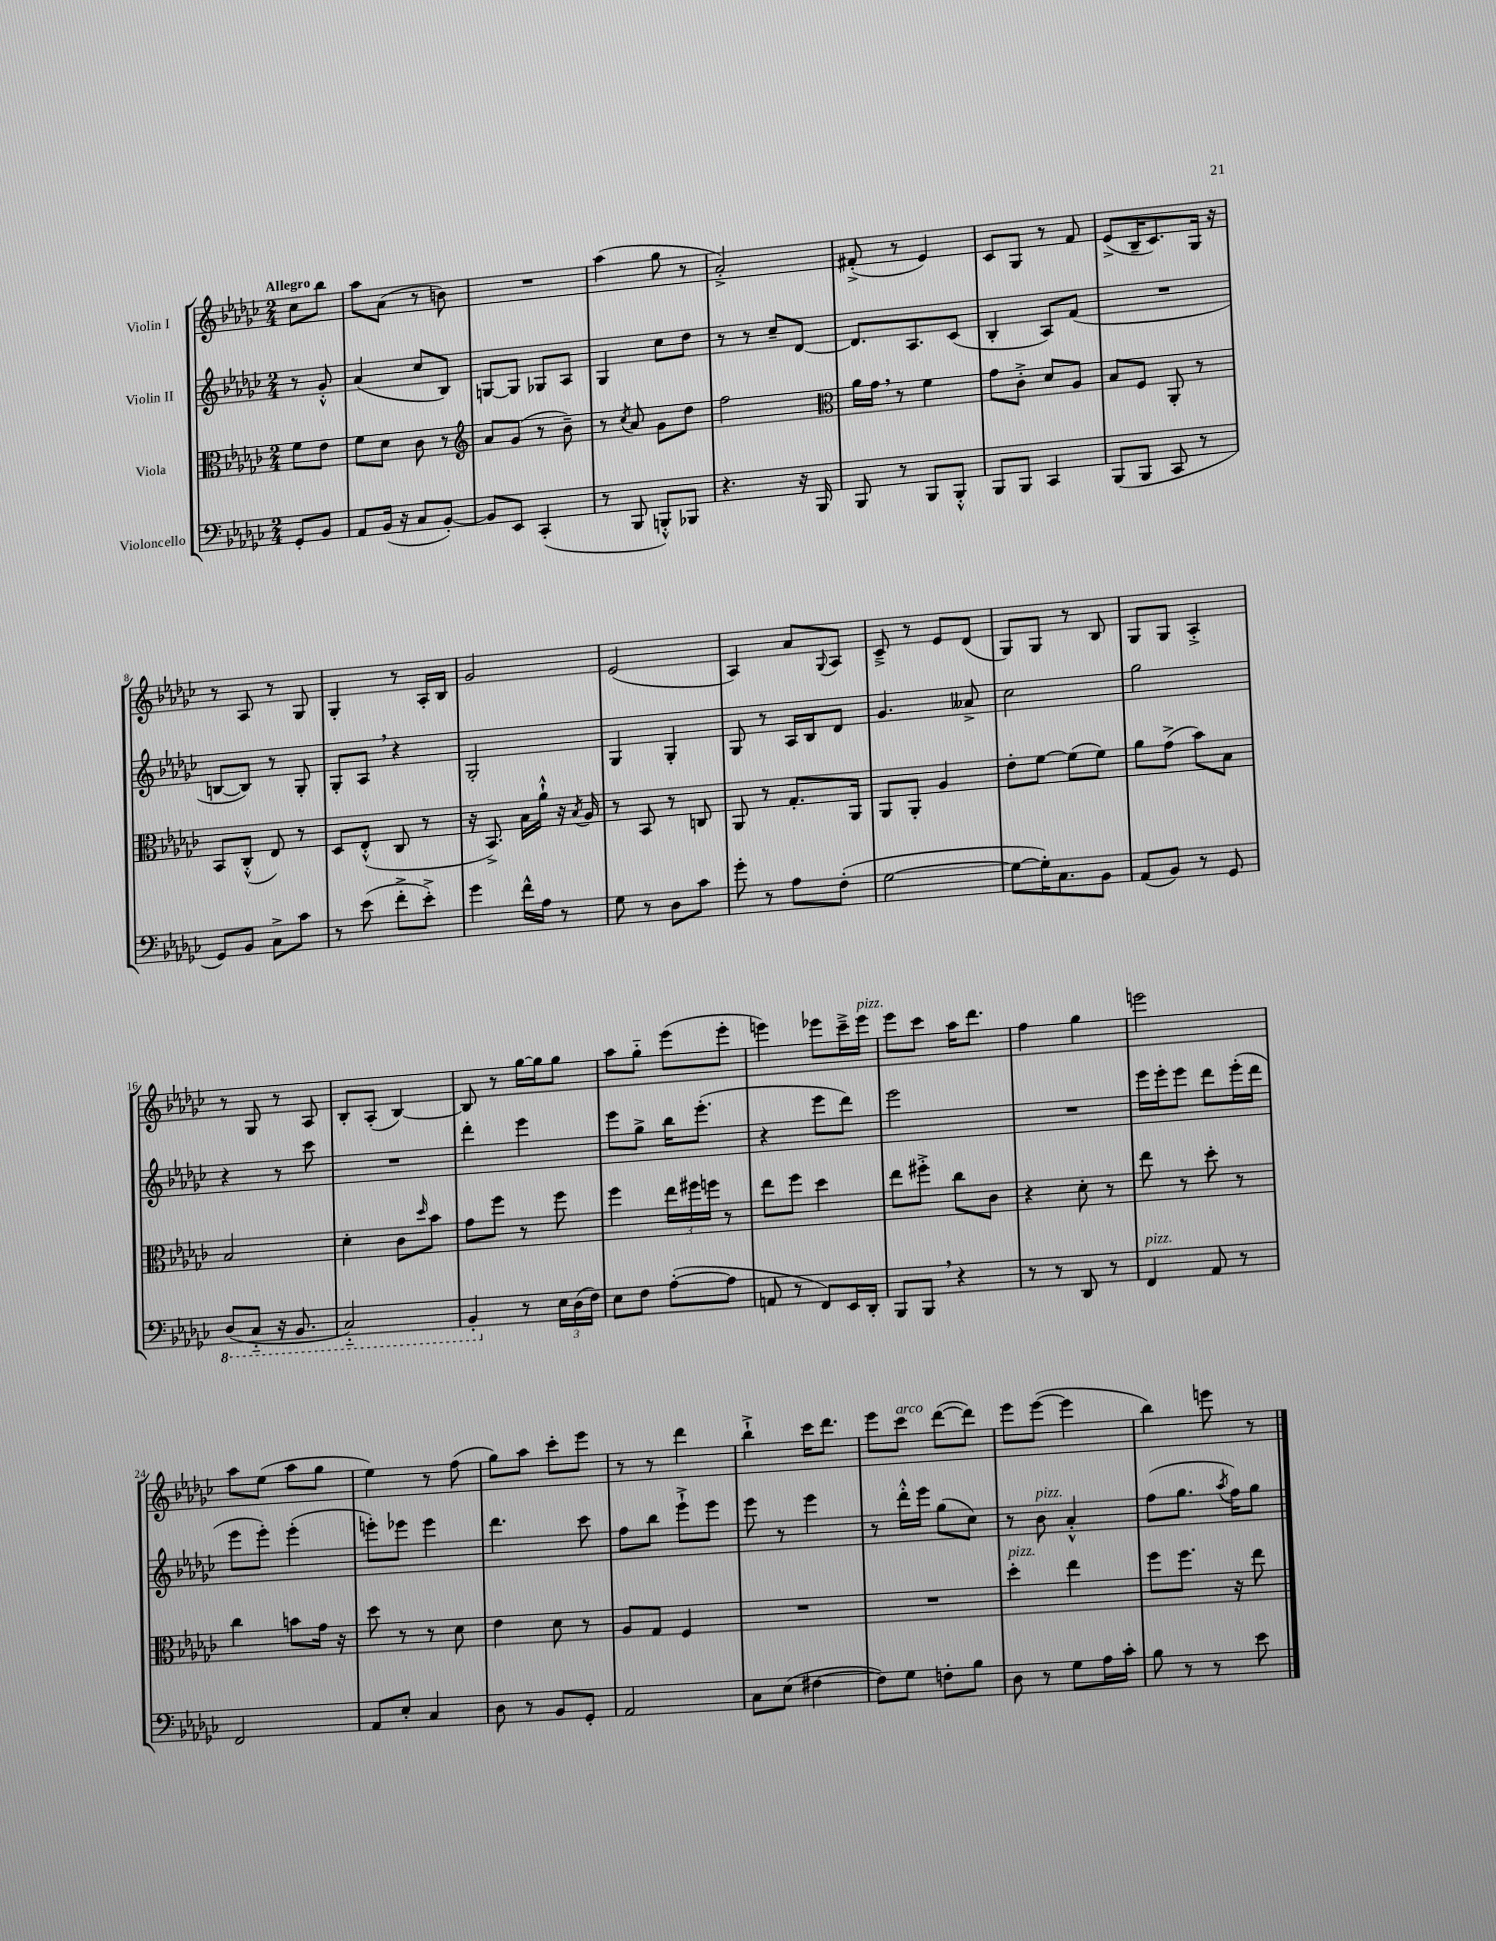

**kern	**kern	**kern	**kern
*part4	*part3	*part2	*part1
*staff4	*staff3	*staff2	*staff1
*I"Violoncello	*I"Viola	*I"Violin II	*I"Violin I
*clefF4	*clefC3	*clefG2	*clefG2
*k[b-e-a-d-g-c-]	*k[b-e-a-d-g-c-]	*k[b-e-a-d-g-c-]	*k[b-e-a-d-g-c-]
*M2/4	*M2/4	*M2/4	*M2/4
=	=	=	=
!	!	!	!LO:TX:a:B:t=Allegro
8GG-'/L	8f\L	8r	8cc-\L
8BB-/J	8e-\J	8g-'^^/	8bb-\J
=1	=1	=1	=1
8AA-/L	8f\L	(4a-/	8aa-\L
(16BB-/Jk	8d-\J	.	(8a-\J
16r	.	.	.
8C-/L	8c-\	8cc-/L	8r
[8BB-'/J)	8r	8B-/J)	8bn\)
=2	=2	=2	=2
*	*clefG2	*	*
8BB-/L]	8a-/L	[8Gn/L	2r
8EE-/J	(8g-/J	8G/J]	.
(4CC-'/	8r	8G-X/L	.
.	8b-~\)	8A-/J	.
=3	=3	=3	=3
8r	8r	4G-/	(4aa-\
.	8qcc-/	.	.
8BBB-/	8a-/	.	.
8BBBn'^^/L)	8g-\L	8cc-\L	8gg-\
8BBB-X/J	8dd-\J	8dd-\J	8r
=4	=4	=4	=4
4.r	2ff\	8r	2a-'^/)
.	.	8r	.
.	.	8cc-~/L	.
16r	.	[8d-/J	.
16BBB-/	.	.	.
=5	=5	=5	=5
*	*clefC3	*	*
8BBB-/	16a-\LL	8.d-/L]	(8f#X'^/
.	16g-,\JJ	.	.
8r	8r	.	8r
.	.	8.A-/	.
8BBB-/L	4f\	.	4e-/)
8BBB-'^^/J	.	(8c-/J	.
=6	=6	=6	=6
8BBB-/L	8g-\L	4B-'/	8c-/L
8BBB-/J	8c-'^\J	.	8G-/J
4CC-/	8d-/L	8A-/L)	8r
.	8A-/J	(8f/J	8f/
=7	=7	=7	=7
(8BBB-/L	8B-/L	2r	(8e-^/L
8BBB-/J	8F/J	.	16B-~/K
.	.	.	8.c-/)
8CC-/	8AA-'/	.	.
8r	8r	.	16G-/Jk
.	.	.	16r
!!LO:LB:g=z
=8	=8	=8	=8
8GG-/L)	8BB-/L	[8Bn/L	8r
8BB-/J	(8C-'^^/J	8B/J])	8A-/
8C-^\L	8E-/)	8r	8r
8c-\J	8r	8G-'/	8G-/
=9	=9	=9	=9
8r	8D-/L	8G-'/L	4G-'/
(8e-\	(8E-'^^/J	8A-,/J	.
8f'^\L	8C-/	4r	8r
8e-'^\J)	8r	.	16A-'/LL
.	.	.	16B-/JJ
=10	=10	=10	=10
4g-\	16r	2G-'/	2g-/
.	8.BB-^/)	.	.
16f^^\LL	16B-\LL	.	.
16A-\JJ	16a-`^^\JJ	.	.
8r	16r	.	.
.	8qB-/	.	.
.	16A-/	.	.
=11	=11	=11	=11
8G-\	8r	4G-/	(2e-/
8r	8BB-/	.	.
8D-\L	8r	4G-'/	.
8c-\J	8Cn/	.	.
=12	=12	=12	=12
8g-'\	8AA-/	8G-/	4A-/)
8r	8r	8r	.
8A-\L	8.G-'/L	16A-/LL	8a-/L
.	.	16B-/J	.
.	.	.	8qqG-/
(8F'\J	.	8d-/J	8A-/J
.	16AA-/Jk	.	.
=13	=13	=13	=13
[2G-\	8AA-/L	4.g-/	8c-~^/
.	8AA-'/J	.	8r
.	4A-/	.	8e-/L
.	.	8a--X^/	(8d-/J
=14	=14	=14	=14
8G-\L_	8e-'\L	2cc-\	8G-/L)
16G-'\K])	[8f\J	.	8G-/J
8.C-\	.	.	.
.	(8f\L]	.	8r
8BB-\J	8f\J)	.	8B-/
=15	=15	=15	=15
(8AA-/L	8a-\L	2gg-\	8G-/L
8BB-/J)	(8g-^\J	.	8G-/J
8r	8b-\L)	.	4A-'^/
8GG-/	8B-\J	.	.
!!LO:LB:g=z
=16	=16	=16	=16
*8ba	*	*	*
(8DD-/L	2B-/	4r	8r
8CC-/J	.	.	8G-/
16r	.	8r	8r
8.BBB-/	.	.	.
.	.	8ccc-\	8A-/
=17	=17	=17	=17
2CC-/)	4d-'\	2r	8B-'/L
.	.	.	(8A-'/J
.	8c-\L	.	[4B-/)
.	16qqdd-/	.	.
.	8b-\J	.	.
=18	=18	=18	=18
4BBB-'/	8g-\L	4ddd-'\	8B-/]
.	8ff\J	.	8r
*X8ba	*	*	*
8r	8r	4eee-\	[16gg-\LL
.	.	.	16gg-\J]
24E-\LL	8ff\	.	8gg-\J
(24D-\	.	.	.
24F\JJ)	.	.	.
=19	=19	=19	=19
8E-\L	4ff\	8eee-\L	8aa-\L
8F\J	.	8gg-^\J	8gg-\J
([8A-'\L	24ee-\LL	16bb-\KL	(8eee-\L
.	24ff#X\	.	.
.	.	(8.eee-'\J	.
.	24ffn\JJ	.	.
8A-\J]	8r	.	8eee-'\J
=20	=20	=20	=20
8AAn/	8ee-\L	4r	4eeen\)
8r	8ff\J	.	.
8FF/L)	4dd-\	8eee-\L	8eee-X\L
16EE-/L	.	8ddd-\J)	16ccc-~^\L
!	!	!	!LO:TX:a:i:t=pizz.
16DD-'/JJ	.	.	16eee-\JJ
=21	=21	=21	=21
8BBB-/L	8ee-\L	2eee-\	8eee-\L
8BBB-,/J	8ff#X'^\J	.	8ccc-\J
4r	8cc-\L	.	16aa-\KL
.	.	.	8.ddd-\J
.	8c-\J	.	.
=22	=22	=22	=22
8r	4r	2r	4ff\
8r	.	.	.
8DD-/	8d-'\	.	4gg-\
8r	8r	.	.
=23	=23	=23	=23
!LO:TX:a:i:t=pizz.	!	!	!
4FF/	8ee-\	16eee-\LL	2eeen\
.	.	16eee-'\J	.
.	8r	8eee-\J	.
8AA-/	8dd-'\	8ddd-\L	.
8r	8r	(16eee-'\L	.
.	.	16ddd-\JJ	.
!!LO:LB:g=z
=24	=24	=24	=24
2FF/	4cc-\	8eee-\L	8aa-\L
.	.	8eee-'\J)	(8ee-\J
.	8bn\L	(4eee-'\	8aa-\L
.	16g-\Jk	.	8gg-\J
.	16r	.	.
=25	=25	=25	=25
8AA-/L	8dd-\	8eeen'\L)	4ee-\)
8E-'/J	8r	8eee-X\J	.
4C-/	8r	4eee-\	8r
.	8d-\	.	(8ff\
=26	=26	=26	=26
8D-\	4e-\	4.ddd-\	8gg-\L)
8r	.	.	8aa-\J
8BB-/L	8d-\	.	8ccc-'\L
8GG-'/J	8r	8ccc-\	8eee-\J
=27	=27	=27	=27
2AA-/	8A-/L	8ff\L	8r
.	8G-/J	8bb-\J	8r
.	4F/	8eee-`^\L	4ddd-\
.	.	8eee-\J	.
=28	=28	=28	=28
8C-\L	2r	8eee-\	4bb-`^\
(8E-\J	.	8r	.
[4F#X\	.	4eee-\	16ccc-\KL
.	.	.	8.ddd-\J
=29	=29	=29	=29
8F#\L])	2r	8r	8eee-\L
!	!	!	!LO:TX:a:i:t=arco
8G-\J	.	16ddd-'^^\LL	8ccc-\J
.	.	16eee-\JJ	.
8Fn'\L	.	(8gg-\L	([8ddd-\L
8B-\J	.	8cc-\J)	8ddd-\J])
=30	=30	=30	=30
!	!LO:TX:a:i:t=pizz.	!	!
8D-\	4dd-'\	8r	8eee-\L
!	!	!LO:TX:a:i:t=pizz.	!
8r	.	8b-\	([8eee-\J
8G-\L	4ee-\	4a-'^^/	4eee-\]
16A-\L	.	.	.
16c-'\JJ	.	.	.
=31	=31	=31	=31
8B-\	8ff\L	(8ff\L	4bb-\)
8r	8.ff\J	8.gg-\J	.
8r	.	.	8eeen\
.	.	8qaa-/	.
.	16r	16ff\KL)	.
8e-\	8ee-\	8gg-\J	8r
==	==	==	==
*-	*-	*-	*-
